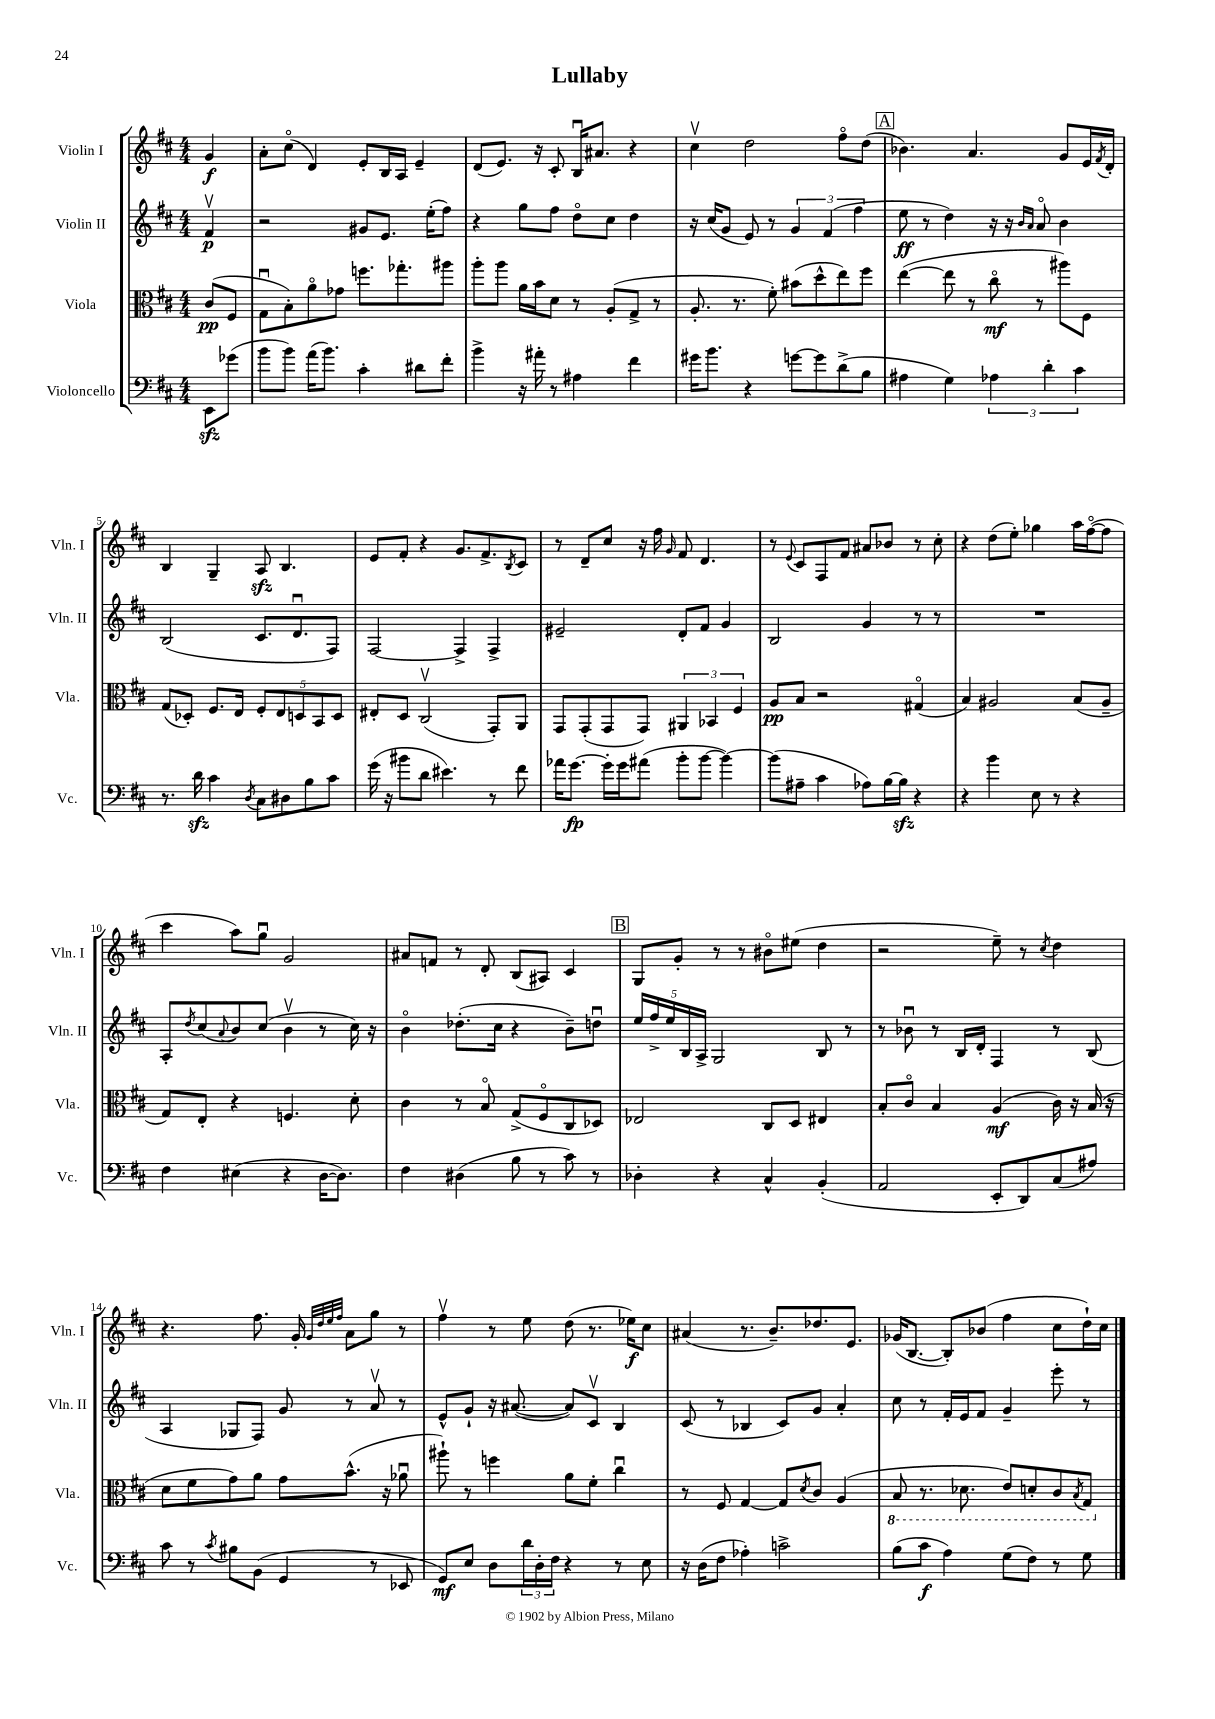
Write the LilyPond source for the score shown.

\header { title = "Lullaby" }
<<
\new StaffGroup <<
\new Staff = "s0" \with { instrumentName = "Violin I" shortInstrumentName = "Vln. I" } {
    \clef treble \key d \major \numericTimeSignature \time 4/4 \partial 4
    g'4\f |
    a'8-. cis''8\flageolet( d'4) e'8-. b16 a16 e'4-- |
    d'8( e'8.) r16 cis'8-. b16\downbow ais'8. r4 |
    cis''4\upbow d''2 fis''8\flageolet d''8( |
    \mark \markup { \box "A" } bes'4.) a'4. g'8 e'16 \acciaccatura { fis'8 } d'16-. |
    b4 g4-- a8\sfz b4. |
    e'8 fis'8-. r4 g'8. fis'8.-> \acciaccatura { b8 } cis'8 |
    r8 d'8-- cis''8 r16 fis''16 \grace { g'16 } fis'8 d'4. |
    r8 \appoggiatura { e'8 } cis'8 fis8 fis'8 ais'8 bes'8 r8 cis''8-. |
    r4 d''8( e''8-.) ges''4 a''16 fis''16~\flageolet( fis''8 |
    cis'''4 a''8) g''8\downbow g'2 |
    ais'8 f'8 r8 d'8-. b8( ais8) cis'4 |
    \mark \markup { \box "B" } g8 g'8-. r8 r8 bis'8\flageolet eis''8( d''4 |
    r2 e''8--) r8 \acciaccatura { cis''8 } d''4 |
    r4. fis''8. g'16-. \grace { g'32 d''32 e''32 fis''32 } a'8 g''8 r8 |
    fis''4\upbow r8 e''8 d''8( r8. ees''16\f) cis''8 |
    ais'4( r8. b'8.--) des''8. e'8. |
    ges'16( b8.~ b8-.) bes'8( fis''4 cis''8 d''16-!) cis''16 \bar "|." |
}
\new Staff = "s1" \with { instrumentName = "Violin II" shortInstrumentName = "Vln. II" } {
    \clef treble \key d \major \numericTimeSignature \time 4/4 \partial 4
    fis'4\upbow\p |
    r2 gis'8 e'8. e''16-.( fis''8) |
    r4 g''8 fis''8 d''8\flageolet cis''8 d''4 |
    r16 cis''16( g'8 e'8) r8 \tuplet 3/2 { g'4 fis'4( fis''4 } |
    \mark \markup { \box "A" } e''8\ff r8 d''4) r16 r16 \grace { b'16 a'16 } a'8\flageolet b'4 |
    b2( cis'8. d'8.\downbow fis8) |
    fis2~ fis4-> fis4-> |
    eis'2-- d'8-. fis'8 g'4 |
    b2 g'4 r8 r8 |
    R1 |
    a8-. \acciaccatura { d''8 } cis''8( \appoggiatura { a'8 } b'8) cis''8( b'4\upbow r8 cis''16) r16 |
    b'4\flageolet des''8.-.( cis''16 r4 b'8--) d''8\downbow |
    \mark \markup { \box "B" } \tuplet 5/4 { e''16 fis''16-> e''16 b16 a16-> } g2 b8 r8 |
    r8 bes'8\downbow r8 b16 d'16-. fis4 r8 b8( |
    a4 ges8 fis8) g'8 r8 a'8\upbow r8 |
    e'8-^ g'8-! r16 ais'8.~( ais'8) cis'8\upbow b4 |
    cis'8( r8 bes4 cis'8) g'8 a'4-. |
    cis''8 r8 fis'16-. e'16 fis'8 g'4-- e'''8-. r8 \bar "|." |
}
\new Staff = "s2" \with { instrumentName = "Viola" shortInstrumentName = "Vla." } {
    \clef alto \key d \major \numericTimeSignature \time 4/4 \partial 4
    cis'8\pp( fis8 |
    g8\downbow b8-.) a'8\flageolet ges'8 f''8. ges''8.-. ais''8 |
    a''8-. a''8 a'16 b'16 d'8 r8 a8-.( g8-> r8 |
    a8.-. r8. fis'8-.) bis'8( d''8-^ e''8) fis''8 |
    \mark \markup { \box "A" } e''4~( e''8 r8 cis''8\flageolet\mf r8 ais''8) fis8 |
    g8( des8-.) fis8. e16 \tuplet 5/4 { fis8-. e8 d8 b,8 d8 } |
    eis8-. d8 cis2\upbow( g,8-.) a,8 |
    g,8 g,8-.( g,8 g,8) \tuplet 3/2 { ais,4 bes,4 fis4 } |
    a8\pp b8 r2 gis4\flageolet( |
    b4) ais2 b8( ais8-- |
    g8) e8-. r4 f4. d'8-. |
    cis'4 r8 b8\flageolet g8->( fis8\flageolet cis8 des8) |
    \mark \markup { \box "B" } ees2 cis8 d8 eis4 |
    b8-. cis'8\flageolet b4 a4\mf( cis'16) r16 b16( r16 |
    d'8 fis'8 g'8) a'8 g'8 b'8.-^( r16 aes'8\downbow |
    ais''8-!) r8 f''4 a'8 fis'8-. cis''4\downbow |
    r8 fis8 g4~ g8 \acciaccatura { d'8 } cis'8 a4( |
    \ottava #-1 b,8 r8. des8. e8) d8-. cis8 \acciaccatura { b,8 } g,8 \ottava #0 \bar "|." |
}
\new Staff = "s3" \with { instrumentName = "Violoncello" shortInstrumentName = "Vc." } {
    \clef bass \key d \major \numericTimeSignature \time 4/4 \partial 4
    e,8\sfz ges'8( |
    b'8 b'8) a'16( b'8.) cis'4-. dis'8 fis'8-. |
    b'4-> r16 ais'16-. r8 ais4 fis'4 |
    gis'16 b'8. r4 g'8~ g'8 d'8->( b8 |
    \mark \markup { \box "A" } ais4 g4) \tuplet 3/2 { aes4 d'4-. cis'4 } |
    r8. d'16\sfz cis'4 \acciaccatura { d8 } cis8 dis8 b8 cis'8 |
    g'16( r16 bis'8 d'8 eis'4.) r8 fis'8 |
    aes'16 g'8.~\fp g'16-. g'16 ais'8( b'8-. b'8~ b'4~) |
    b'8( ais8-- cis'4 aes8) b16~ b16\sfz r4 |
    r4 b'4 e8 r8 r4 |
    fis4 eis4( r4 d16~ d8.) |
    fis4 dis4( b8 r8 cis'8) r8 |
    \mark \markup { \box "B" } des4-. r4 cis4-^ b,4-.( |
    a,2 e,8-. d,8) cis8( ais8) |
    cis'8 r8 \acciaccatura { cis'8 } bis8 b,8( g,4 r8 ees,8 |
    g,8\mf) e8 d8 \tuplet 3/2 { d'16 d16-. fis16 } r4 r8 e8 |
    r16 d16( fis8 aes4-.) c'2-> |
    b8( cis'8\f a4) g8( fis8) r8 g8 \bar "|." |
}
>>
>>
